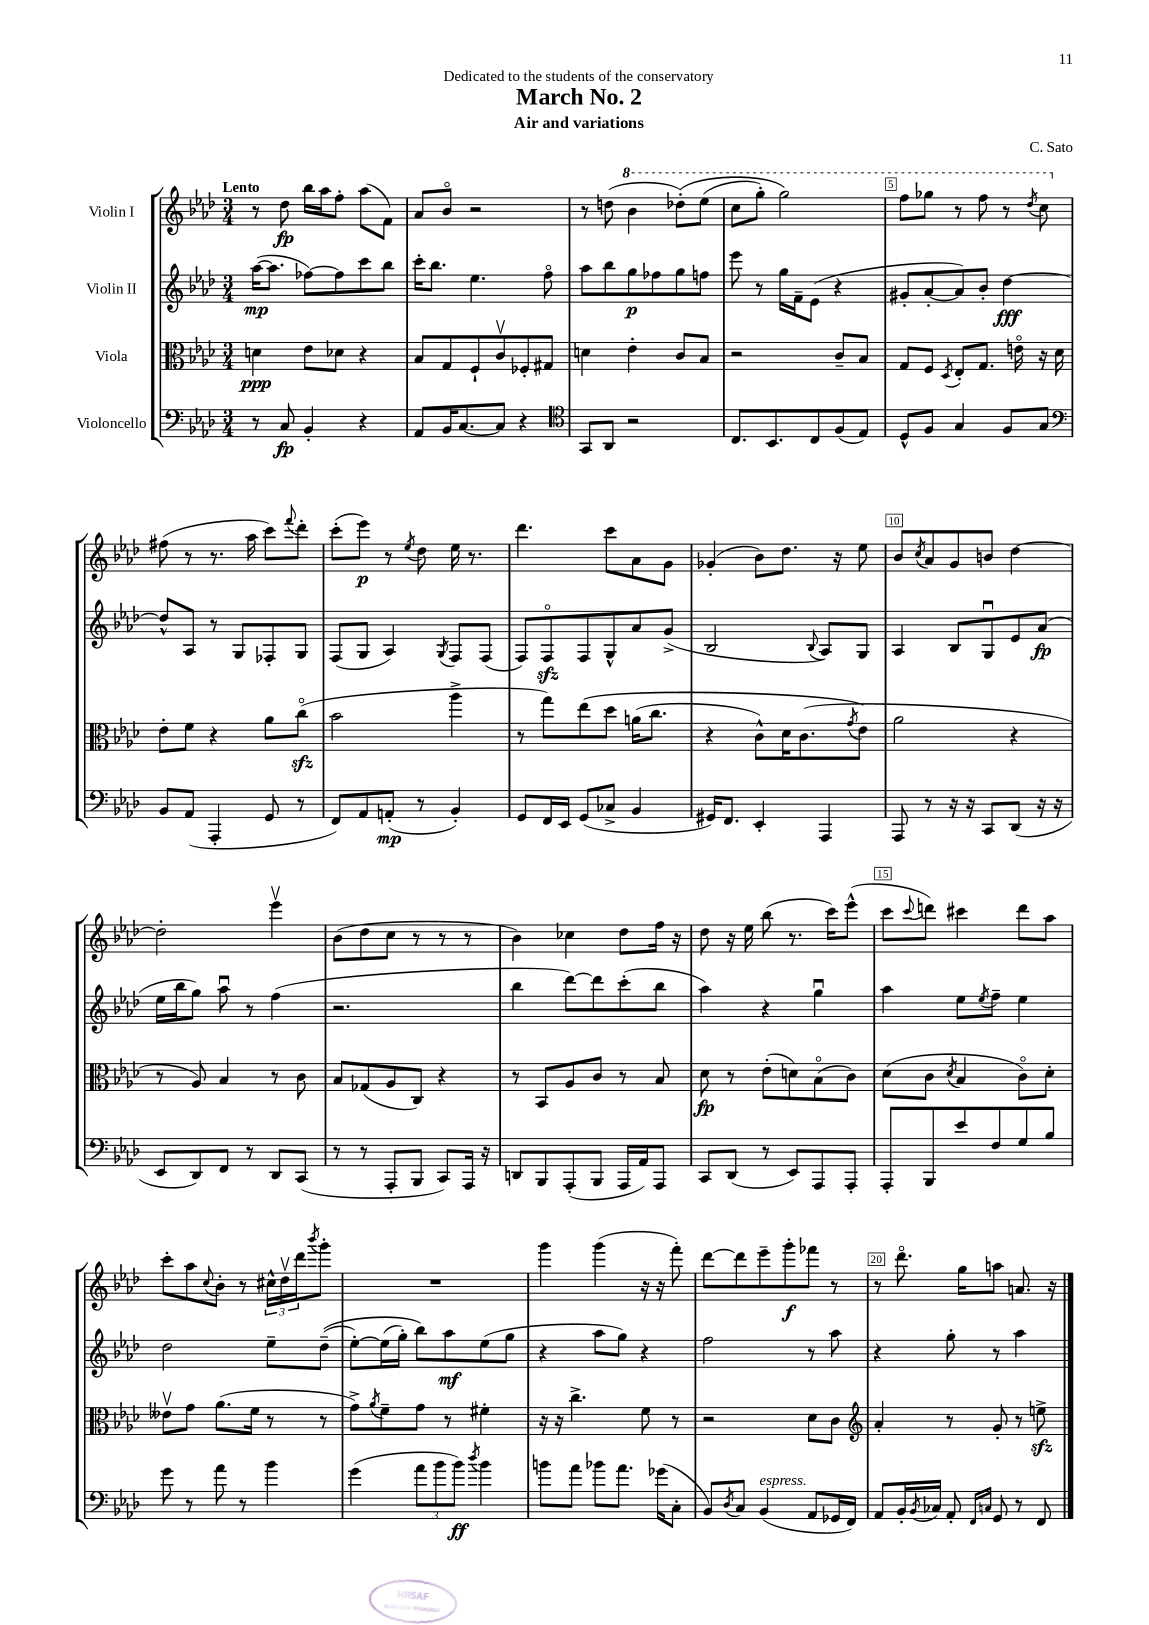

**kern	**kern	**kern	**kern
*staff4	*staff3	*staff2	*staff1
*clefF4	*clefC3	*clefG2	*clefG2
*k[b-e-a-d-]	*k[b-e-a-d-]	*k[b-e-a-d-]	*k[b-e-a-d-]
*M3/4	*M3/4	*M3/4	*M3/4
8r	4d	([16aa-	8r
.	.	8.aa-]	.
8C	.	.	8dd-
4BB-'	8e-	[8ff-)	16bb-
.	.	.	16aa-
.	8d-	8ff-]	8ff'
4r	4r	8ccc	(8aa-
.	.	8bb-	8f)
=	=	=	=
8AA-	8B-	16ccc'	8a-
.	.	8.bb-	.
16BB-	8G	.	8b-o
[8.C	.	.	.
.	8F`	4.ee-	2r
8C]	8cv	.	.
4r	8F-'	.	.
.	8G#	8ffo	.
=	=	=	=
*clefC4	*	*	*
8GG	4d	8aa-	8r
8AA-	.	8bb-	(8dd
2r	4e-'	8gg	4bb-
.	.	8ff-	.
.	8c	8gg	&(8ddd-')
.	8B-	8ff	(8eee-
=	=	=	=
8.C	2r	8eee-	8ccc
.	.	8r	8ggg')
8.BB-	.	.	.
.	.	16gg	2ggg&)
.	.	16f~	.
8C	.	(8e-	.
(8F	8c~	4r	.
8E-)	8B-	.	.
=	=	=	=
8D-^^	8G	8g#'	8fff
8F	8F	[8a-'	8ggg-
.	8qD-	.	.
4G	8E-'	8a-])	8r
.	8.G	8b-'	8fff
8F	.	[4dd-	8r
.	16eo	.	.
.	.	.	8qddd-
8G	16r	.	8ccc
.	16d-	.	.
=	=	=	=
*clefF4	*	*	*
8BB-	8e-'	8dd-^^]	(8ff#
(8AA-	8f	8A-	8r
4AAA-'	4r	8r	8.r
.	.	8G	.
.	.	.	16aa-
8GG	8a-	8F-'	8ccc)
.	.	.	8qqfff
8r	(8cco	8G	8ddd-'
=	=	=	=
8FF)	2b-	(8F	(8ccc'
8AA-	.	8G	8eee-)
(8AA'	.	4A-)	8r
.	.	.	8qee-
8r	.	.	8dd-
.	.	8qG	.
4BB-')	4aa-^	8F	16ee-
.	.	.	8.r
.	.	(8F	.
=	=	=	=
8GG	8r	8F)	4.ddd-
16FF	8gg)	8Fo	.
16EE-	.	.	.
(8GG	&(8ee-	8F	.
8C-^	8dd-	8G^^	8ccc
4BB-	(16a	8a-	8a-
.	8.cc	.	.
.	.	(8g^	8g
=	=	=	=
16GG#)	4r	2B-	(4g-'
8.FF	.	.	.
4EE-'	8c^^)	.	8b-)
.	16d-	.	8.dd-
.	(8.c	.	.
.	.	8qqB-	.
4AAA-	.	8A-)	.
.	.	.	16r
.	8qg	.	.
.	8e-&)	8G	8ee-
=	=	=	=
8AAA-	2a-	4A-	8b-
.	.	.	8qcc
8r	.	.	8a-
16r	.	8B-	8g
16r	.	.	.
8CC	.	8Gu	8b
(8DD-	4r	8e-	[4dd-
16r	.	(8a-	.
16r	.	.	.
=	=	=	=
8EE-	8r	16ee-	2dd-']
.	.	16bb-	.
8DD-)	8A-)	8gg)	.
8FF	4B-	8aa-u	.
8r	.	8r	.
8DD-	8r	(4ff	4eee-v
(8CC	8c	.	.
=	=	=	=
8r	8B-	2.r	(8b-
8r	(8G-	.	8dd-
8AAA-'	8A-	.	8cc
8BBB-	8C)	.	8r
8CC)	4r	.	8r
16AAA-	.	.	8r
16r	.	.	.
=	=	=	=
8DD	8r	4bb-	4b-)
8BBB-	8BB-	.	.
(8AAA-'	8A-	[8ddd-)	4cc-
8BBB-	8c	8ddd-]	.
16AAA-	8r	(8ccc'	8dd-
16AA-)	.	.	.
8AAA-	8B-	8bb-	16ff
.	.	.	16r
=	=	=	=
8CC	8d-	4aa-)	8dd-
(8DD-	8r	.	16r
.	.	.	16ee-
8r	(8e-'	4r	(8bb-
8EE-)	8d)	.	8.r
8AAA-	(8B-o	4ggu	.
.	.	.	16ccc)
8AAA-'	8c)	.	(8eee-^^
=	=	=	=
8AAA-'	(8d-	4aa-	8ccc
.	.	.	8qqccc
8BBB-	8c	.	8ddd)
.	8qd-	.	.
8e-	4B-	8ee-	4ccc#
.	.	8qee-	.
8F	.	8ff~	.
8G	8co)	4ee-	8ddd
8B-	8d-'	.	8aa-
=	=	=	=
8g	8e--v	2dd-	8ccc'
8r	8g	.	8aa-
.	.	.	8qqcc
8a-	(8.a-	.	8b-'
8r	.	.	8r
.	16f	.	.
4b-	8r	8ee-~	24cc#^^
.	.	.	24dd-v
.	.	.	24ddd-
.	.	.	8qbbb-
.	8r	&((8dd-~	8ggg'
=	=	=	=
(4g	8g^)	[8ee-')	2.r
.	8qa-	.	.
.	8f~	(16ee-]	.
.	.	16gg')	.
12a-	8g	8bb-&)	.
12b-	.	.	.
.	8r	8aa-	.
12b-)	.	.	.
8qdd-	.	.	.
4b-	4f#'	(8ee-	.
.	.	8gg	.
=	=	=	=
8b	16r	4r	4ggg
.	16r	.	.
8a-	4.cc^	.	.
8b-	.	8aa-	(4ggg
8.a-	.	8gg)	.
.	8f	4r	16r
(16g-	.	.	16r
8C'	8r	.	8fff')
=	=	=	=
8BB-)	2r	2ff	[8ddd-
8qD-	.	.	.
8C	.	.	8ddd-]
(4BB-	.	.	8eee-~
.	.	.	8ggg'
8AA-	8d-	8r	8fff-
16GG-	8c	8aa-	8r
16FF)	.	.	.
=	=	=	=
*	*clefG2	*	*
8AA-	4a-'	4r	8r
16BB-'	.	.	8.ddd-o
8qBB-	.	.	.
16C-	.	.	.
8AA-'	8r	8gg'	.
.	.	.	16gg
16qqFF	.	.	.
16qqC	.	.	.
8GG	8g'	8r	8aa
8r	8r	4aa-	8.a
8FF	8ee^	.	.
.	.	.	16r
==	==	==	==
*-	*-	*-	*-
